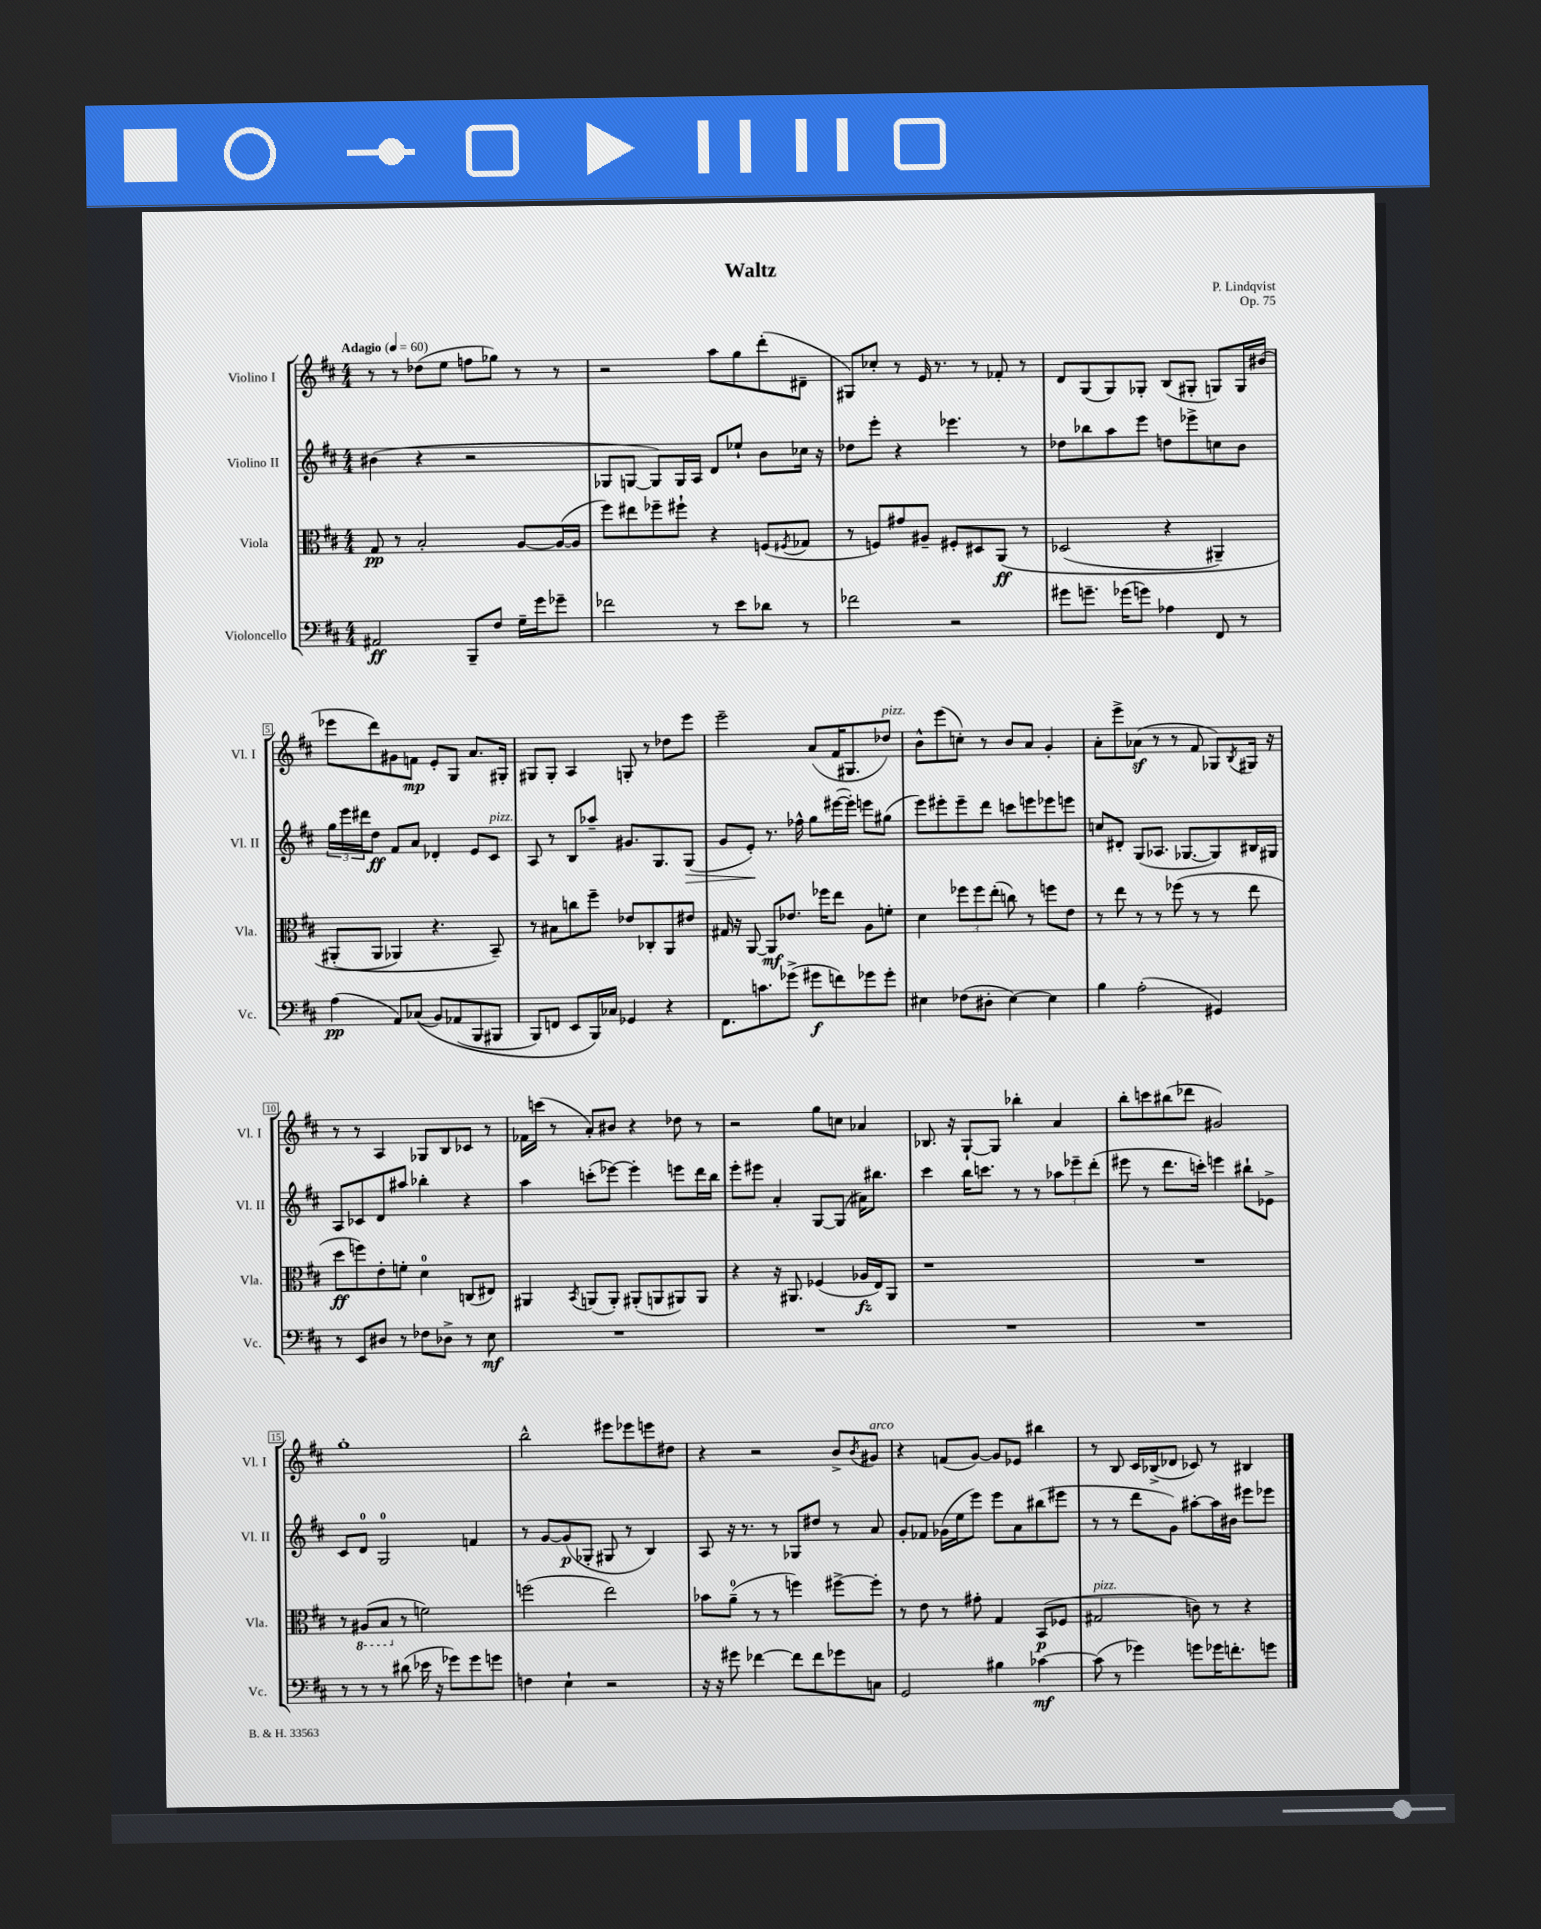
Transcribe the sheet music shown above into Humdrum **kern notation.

**kern	**kern	**kern	**kern
*staff4	*staff3	*staff2	*staff1
*clefF4	*clefC3	*clefG2	*clefG2
*k[f#c#]	*k[f#c#]	*k[f#c#]	*k[f#c#]
*M4/4	*M4/4	*M4/4	*M4/4
*MM60	*MM60	*MM60	*MM60
2AA#	8G	(4b#	8r
.	8r	.	8r
.	2B'	4r	(8dd-
.	.	.	8ee
8BBB~	.	2r	8ff
8F#	.	.	8gg-)
16G~	[8A	.	8r
16g	.	.	.
8g-~	(16A_	.	8r
.	16A]	.	.
=	=	=	=
2f-	8ff#)	8G-	2r
.	8ee#	[8G	.
.	8ff-~	8G])	.
.	8ff#`	16G	.
.	.	16A	.
8r	4r	8d	8aa
8e	.	8ee-`	8gg
8d-	(8F	8b	(8ddd'
.	8qF#	.	.
8r	8G-	16cc-	8d#~
.	.	16r	.
=	=	=	=
2f-	8r	8dd-	8G#)
.	8F)	8eee'	8cc-'
.	8g#	4r	8r
.	8A#~	.	16e
.	.	.	8.r
2r	8F#'	4.eee-	.
.	8D#	.	8r
.	&(8AA	.	8f-'
.	8r	8r	8r
=	=	=	=
8g#	(2D-	8dd-	8d
8.g~	.	8bb-	(8G
.	.	8aa	8G)
(16g-	.	.	.
8g)	.	8eee	8G-'
4A-	4r	8dd	(8B
.	.	8eee-^	8G#'
8FF#	4AA#~)	8cc	8G)
8r	.	8b	16G
.	.	.	(16b#
=	=	=	=
(4A	(8AA#'	24gg	8eee-
.	.	24eee	.
.	.	24ddd#	.
.	8AA#	8dd	8ddd)
8AA)	4AA-&)	8f#	8g#
&((8C-	.	8a	8f
8BB)	4.r	4d-'	8e'
(8AA-	.	.	8G
8BBB	.	8e	8.a
8BBB#	8BB~)	8c#	.
.	.	.	16G#'
=	=	=	=
8BBB)	8r	8A	8G#
8FF	8B#	8r	8G#'
8EE	8cc	8B	4A
16BBB&)	8ff#~	8aa-~	.
16C-	.	.	.
4GG-	8e-	8.g#	8G'
.	8C-'	.	8r
.	.	8.G	.
4r	8AA	.	8dd-
.	8e#	(8G	8eee
=	=	=	=
8.FF#	16G#	8g	2eee~
.	16r	.	.
.	[8AA	8e')	.
8.c	.	.	.
.	8AA]	8.r	.
(8g-^	8.e-	.	.
.	.	16ff-^^	.
8g#	.	8gg	(8a
.	16ff-	.	.
8f)	8ee	([16eee#	16f#
.	.	16eee#'])	8.G#
8g-	8A	8eee	.
8g-'	8f'	(8gg#	8dd-)
=	=	=	=
4E#	4d	8eee)	8b^^
.	.	8eee#'	(8eee
(8F-	12ff-	8eee#~	8cc')
.	12ff-	.	.
8D#'	.	8ddd	8r
.	(12ee'	.	.
[4E#)	8cc)	8ccc	8b
.	8r	8eee	8a
4E#]	8ff	8eee-	4g'
.	8e	8eee	.
=	=	=	=
4B	8r	8cc	8a'
.	8ee	8d#'	8eee^
(2A'	8r	(8G	(8a-
.	8r	8.A-	8r
.	(8ff-	.	8r
.	.	[8.G-	.
.	8r	.	8f#
4GG#)	8r	8G-])	8G-)
.	.	.	8qB
.	8ee	16B#	16G#
.	.	16G#	16r
=	=	=	=
8r	8dd	8A	8r
8EE	8ff)	8c-	8r
8D#	8e'	8d	4A
8r	8f'	8aa#	.
8F-	4d	4bb-'	8G-
8D-^	.	.	8B
8r	(8C	4r	8c-
8E	8E#)	.	8r
=	=	=	=
1r	4AA#	4aa	16f-
.	.	.	(16ccc
.	.	.	8r
.	8qBB	.	.
.	(8AA	(8ccc'	8a')
.	8AA')	[8eee-)	8b#
.	(8AA#'	4eee-']	4r
.	8AA	.	.
.	8AA#)	8eee	8dd-
.	8AA#	16ddd	8r
.	.	16bb	.
=	=	=	=
1r	4r	8eee'	2r
.	.	8eee#	.
.	16r	4a'	.
.	8.AA#	.	.
.	(4F-	[8G	8gg
.	.	(8G]	8cc
.	16A-	16a#)	4a-
.	16E)	8.bb#	.
.	8AA#	.	.
=	=	=	=
1r	1r	4ccc#	8.B-
.	.	.	16r
.	.	16bb	[8G`
.	.	8.ccc	.
.	.	.	8G]
.	.	8r	4bb-'
.	.	8r	.
.	.	12aa-	4a
.	.	12eee-~	.
.	.	(12ddd'	.
=	=	=	=
1r	1r	8eee#	8bb'
.	.	8r	8ccc
.	.	8.ddd	(8bb#
.	.	.	8ddd-
.	.	16ccc')	.
.	.	4eee	2g#)
.	.	8bb#`	.
.	.	8e-^	.
=	=	=	=
8r	8r	8c#	1gg'
8r	(8AA#	8d	.
8r	8BB	2G	.
(8d#	8r	.	.
16e-	2f)	.	.
16r	.	.	.
8g-)	.	.	.
8g-	.	4f	.
8g	.	.	.
=	=	=	=
4F	(2ff	8r	2bb^^
.	.	[8g	.
4E`	.	(8g]	.
.	.	8G-'	.
2r	2ee)	8G#	8eee#
.	.	8r	8eee-
.	.	4B)	8eee
.	.	.	8dd#
=	=	=	=
16r	8b-	8A	4r
16r	.	.	.
8g#	(8a~	16r	.
.	.	8.r	.
[4f-	8r	.	2r
.	8r	8r	.
8f-]	4ff)	8G-	.
8f-	.	8dd#	.
8g-	[8ff#^	8r	8b^
.	.	.	8qb
8C	8ff#']	8a	8g#
=	=	=	=
2GG	8r	8g'	4r
.	8e	8f-	.
.	8r	(16g-	(8f
.	.	16ee	.
.	8g#'	8eee)	[8g)
4B#	4G	8eee	8g]
.	.	8a	8e-
[4c-	(8BB	(8bb#	4bb#
.	8F-	8eee#	.
=	=	=	=
(8c-]	2G#	8r	8r
8r	.	8r	8B
4g-)	.	8ddd	16c#
.	.	.	(16B-^
.	.	8g)	8d-
8g	8c)	[8aa#'	8c-)
16g-	8r	16aa#]	8r
8.f'	.	16b#	.
.	4r	8eee#	4B#
8g	.	8eee-	.
==	==	==	==
*-	*-	*-	*-
